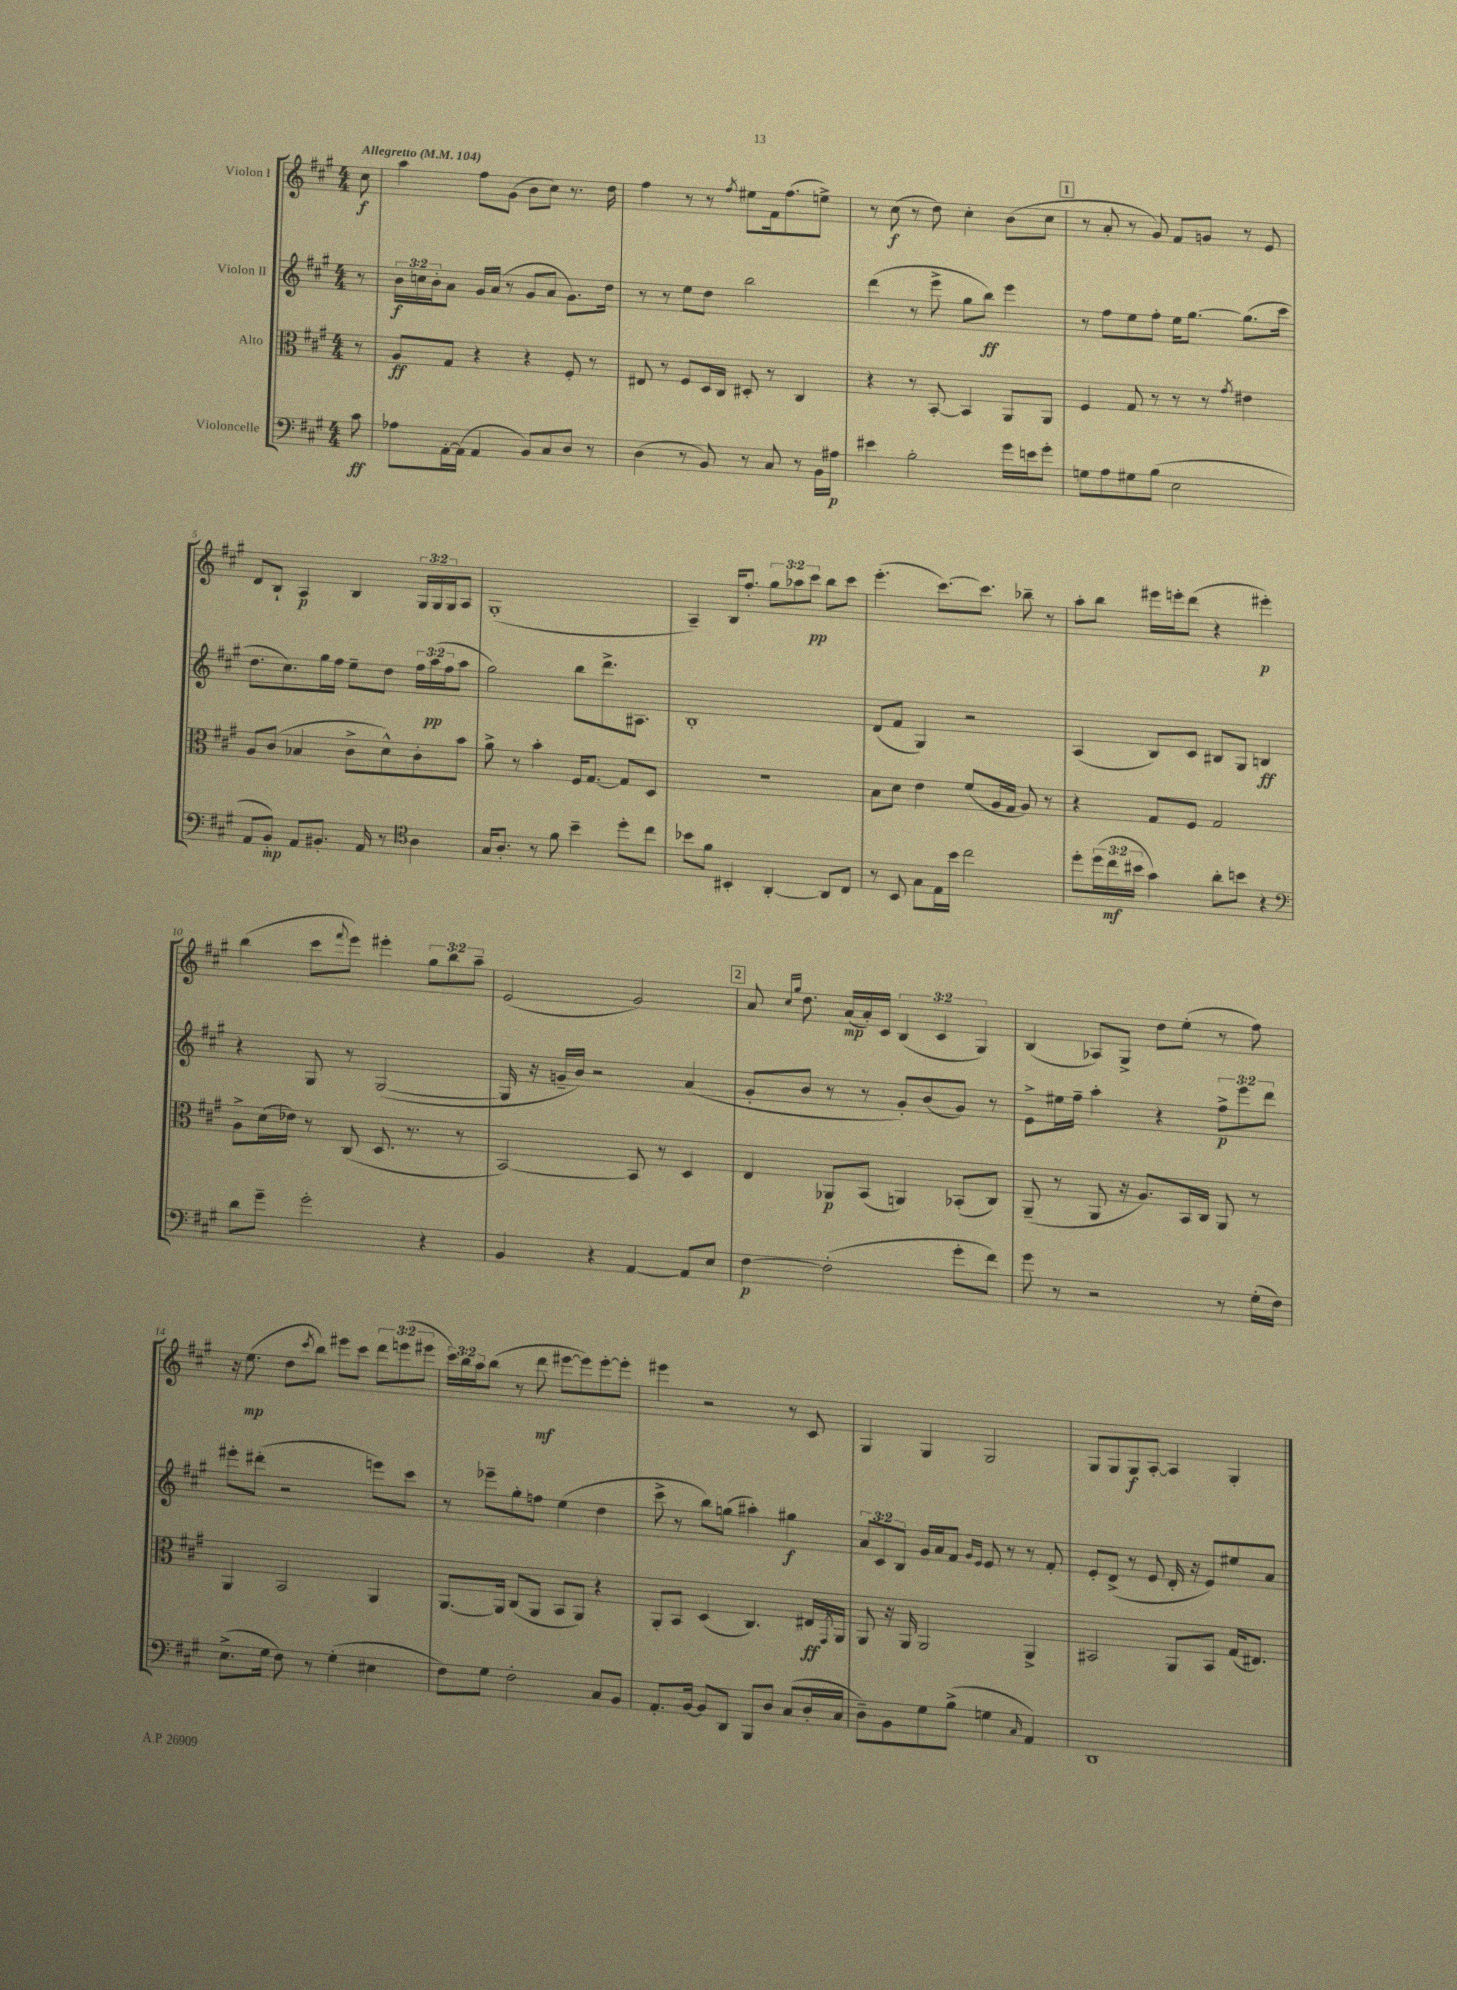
<<
\new StaffGroup <<
\new Staff = "s0" \with { instrumentName = "Violon I" } {
    \clef treble \key a \major \numericTimeSignature \time 4/4 \override Staff.TupletNumber.text = #tuplet-number::calc-fraction-text \partial 8 \tempo "Allegretto" 4 = 104
    cis''8\f |
    a''4 fis''8 gis'8( b'8 cis''8) r8. d''16 |
    fis''4 r8 r8 \acciaccatura { fis''8 } eis''8 fis'16 fis''8.( e''8->) |
    r8 cis''8\f( r8 d''8) cis''4-. b'8( cis''8 |
    \mark \markup { \box "1" } r8 a'8-. r8 gis'8) fis'8 g'8 r8 e'8 |
    d'8 b8-! a4\p b4 \tuplet 3/2 { gis16 gis16 gis16 } a8 |
    gis1-.( |
    a4--) b16 fis''8.-. \tuplet 3/2 { gis''8 aes''8 cis'''8\pp } b''8 cis'''8 |
    e'''4.-.( cis'''8.~) cis'''8. bes''8-- r8 |
    a''8-. b''8 eis'''16 e'''16-. d'''8( r4 eis'''4-.\p) |
    b''4( cis'''8 \appoggiatura { fis'''8 } e'''8) eis'''4-. \tuplet 3/2 { gis''8 b''8 a''8-- } |
    e'2( gis'2) |
    \mark \markup { \box "2" } a'8 \grace { cis''16 gis''16 } d''8. a'16\mp( a'16-.) cis'16 \tuplet 3/2 { b4( cis'4 gis4) } |
    b4( aes8) gis8-> d''8 e''8-.( r8 fis''8) |
    r16 e''8.\mp( d''8 \acciaccatura { cis'''8 } b''8) eis'''8 cis'''8 \tuplet 3/2 { d'''8 e'''8( eis'''8 } |
    \tuplet 3/2 { cis'''16) b''16 a''16 } b''8( r8 d'''8\mf eis'''8~ eis'''8) eis'''8~-. eis'''8-. |
    eis'''4 r2 r8 cis'8 |
    gis4 gis4 gis2 |
    gis8 gis8 gis8\f a8~-. a4 gis4-. \bar "|." |
}
\new Staff = "s1" \with { instrumentName = "Violon II" } {
    \clef treble \key a \major \numericTimeSignature \time 4/4 \override Staff.TupletNumber.text = #tuplet-number::calc-fraction-text \partial 8
    r8 |
    \tuplet 3/2 { b'16\f c''16 b'16-. } a'8 gis'16 a'16( r8 gis'8 a'8 gis'8.) d''16 |
    r8 r8 e''8 d''8 b''2 |
    d'''4( r8 e'''8-> gis''8 b''8\ff) e'''4 |
    \mark \markup { \box "1" } r8 fis''8 e''8 fis''8-. e''16 gis''8.~ gis''8.( cis'''16 |
    d''8. cis''8.) gis''16 fis''16 e''8-- d''8 \tuplet 3/2 { fis''16 a''16\pp( fis''16 } a''8 |
    gis''2) b''8 d'''8.-> ais8. |
    b1-. |
    d'8( fis'8 gis4) r2 |
    a4( b8) cis'8 bis8 gis8 b4\ff |
    r4 gis8 r8 gis2~( |
    gis16 r16 g'16-- b'16) r2 a'4( |
    \mark \markup { \box "2" } gis'8-. b'8 r8 r8 gis'8-.) b'8( gis'8) r8 |
    e'8-> eis''16 fis''16-- a''4-. r4 \tuplet 3/2 { fis''8->\p e'''8 d'''8 } |
    eis'''8-. dis'''8-.( r2 e'''8) cis'''8 |
    r8 ees'''8-- gis''8-. f''8 e''4( d''4 |
    cis'''8-> r8 b''8) g''8( ais''4-.) gis''4\f |
    \tuplet 3/2 { a'8 cis'8 b8 } gis'16 a'16 fis'8 \grace { gis'16 e'16 } e'8 r8 r8 fis'8-. |
    e'8-. d'8->( r8 e'8 d'16-. r16 e'8) eis''8 a'8 \bar "|." |
}
\new Staff = "s2" \with { instrumentName = "Alto" } {
    \clef alto \key a \major \numericTimeSignature \time 4/4 \partial 8
    r8 |
    a8\ff gis8 r4 r4 fis8-. r8 |
    eis8 r8 fis8 d16 cis16 dis8-. r8 cis4 |
    r4 r8 b,8~-. b,4 a,8 a,8 |
    \mark \markup { \box "1" } fis4 gis8 r8 r8 r8 \acciaccatura { gis'8 } eis'4 |
    a8 cis'8( bes4 cis'8-> d'8-^) cis'8-. b'8 |
    a'8-> r8 b'4-. fis16 gis8.~ gis8 d8 |
    R1 |
    b8 d'8 e'4 fis'8( a16 gis16 a8) r8 |
    r4 gis8 fis8 gis2 |
    a8-> d'16( ees'16) r8 cis8( d8. r8. r8 |
    b,2~) b,8 r8 d4 |
    \mark \markup { \box "2" } e4 aes,8\p b,8( a,4) bes,8-.( cis8) |
    a,8--( r8 a,8 r16 a8.) b,16 cis16 a,8 r8 |
    a,4 b,2 a,4 |
    a,8.~ a,16 cis8( a,8 b,8 a,8) r4 |
    a,8-. b,8 d4( cis4.) eis16\ff \acciaccatura { gis,8 } a,16 |
    a,8 r16 a,16 a,2 a,4-> |
    bis,2 a,8 bis,8 gis16( eis8.) \bar "|." |
}
\new Staff = "s3" \with { instrumentName = "Violoncelle" } {
    \clef bass \key a \major \numericTimeSignature \time 4/4 \override Staff.TupletNumber.text = #tuplet-number::calc-fraction-text \partial 8
    cis'8\ff |
    aes8 a,16~-. a,16( a,4 b,8) cis8 d8 r8 |
    d4( r8 b,8) r8 cis8 r8 b,16 ais16\p |
    eis'4 b2-. gis'16 e'16 gis'8-. |
    \mark \markup { \box "1" } g8 a8 gis8 b8( e2 |
    a,8 b,8-.\mp) a,8 bis,8.-. a,16 r8 \clef tenor a4 |
    gis16 a8.-. r8 fis'8 b'4-- d''8-. cis''8 |
    bes'8 fis'8 bis,4-. a,4~-. a,8 cis8 |
    r8 b,8 gis8 e16 b'16 cis''2 |
    d''8-. \tuplet 3/2 { d''16( cis''16\mf bis'16 } gis'4) a'8-. b'8 r4 |
    \clef bass d'8 gis'8-- gis'2-. r4 |
    b,4 r4 a,4~ a,8 e8 |
    \mark \markup { \box "2" } fis4~\p fis2-.( gis'8-. fis'8) |
    gis'8 r8 r2 r8 gis16-.( fis16) |
    e8.->( gis16 fis8) r8 gis4-.( eis4 |
    fis8) gis8 fis2-. cis8 b,8 |
    a,8.-. b,16~ b,8 d,8 b,,8 d8 cis8( d16-. cis16 |
    d8--) b,8 gis8 b8->( g4 \grace { cis16 } a,4) |
    d,1 \bar "|." |
}
>>
>>
